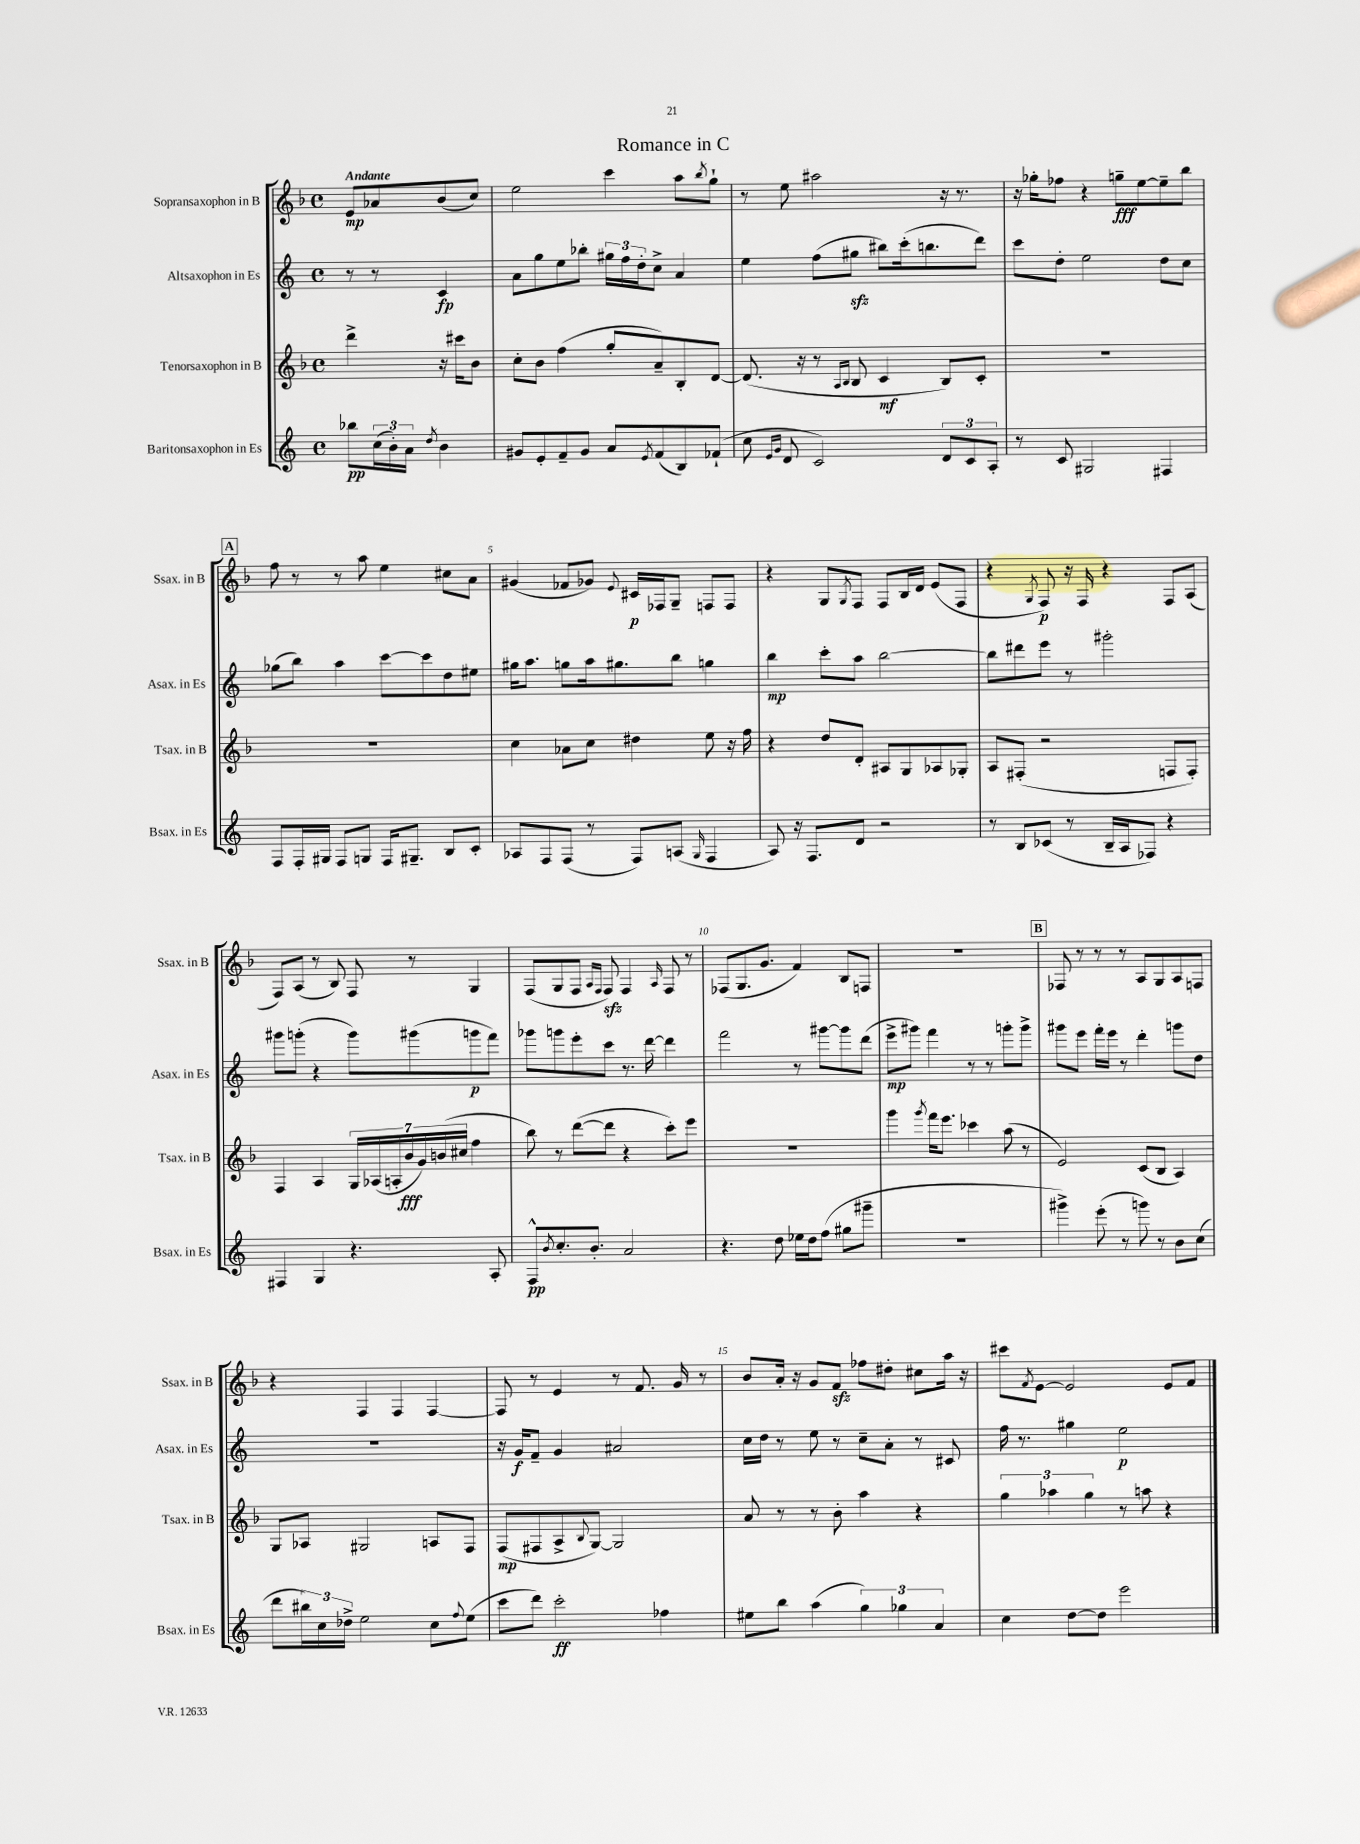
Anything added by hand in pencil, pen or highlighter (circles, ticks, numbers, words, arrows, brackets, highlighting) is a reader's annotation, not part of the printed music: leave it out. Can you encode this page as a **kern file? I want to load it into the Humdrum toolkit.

**kern	**kern	**kern	**kern
*staff4	*staff3	*staff2	*staff1
*clefG2	*clefG2	*clefG2	*clefG2
*k[]	*k[b-]	*k[]	*k[b-]
*M4/4	*M4/4	*M4/4	*M4/4
*met(c)	*met(c)	*met(c)	*met(c)
8bb-	4ddd^	8r	8e
(24cc	.	8r	8a-
24b')	.	.	.
24a	.	.	.
8qdd	.	.	.
4b	16r	4c	(8b-
.	16ccc#	.	.
.	8b-	.	8cc)
=	=	=	=
8g#	8cc'	8a	2ee
8e'	8b-	8gg	.
8f~	(4ff	8ee	.
8g#	.	8bb-'	.
8a	8gg'	24gg#	4ccc
.	.	24ff	.
.	.	24dd'	.
8qe	.	.	.
(8f	8a~)	8cc^	.
8B)	8B-'	4a	8aa
.	.	.	8qbb-
(8f-`	[8d	.	8gg`
=	=	=	=
8cc	(8.d]	4ee	8r
16qqe	.	.	.
16qqg	.	.	.
8d	.	.	8ee
.	16r	.	.
2c)	8r	(8ff	2aa#
.	16qqA	.	.
.	16qqB-	.	.
.	8B-	8gg#	.
.	4c	8bb#)	.
.	.	(16ccc'	.
.	.	8.bb	.
12d	8B-)	.	16r
.	.	.	8.r
12c	.	.	.
.	8c'	8ddd)	.
12A'	.	.	.
=	=	=	=
8r	1r	8ccc	16r
.	.	.	16gg-'
8c	.	8dd'	8ff-
2G#	.	2ee	4r
.	.	.	8gg~
.	.	.	[8ee
4F#	.	8dd	8ee~]
.	.	8cc	8bb-
=	=	=	=
8F	1r	(8gg-	8ff
16F'	.	8bb)	8r
16G#	.	.	.
8F	.	4aa	8r
8G	.	.	8aa
16F	.	[8ccc	4ee
8.G#~	.	.	.
.	.	8ccc]	.
8B	.	8dd	8cc#
8c'	.	8ee#	8a
=	=	=	=
8A-	4cc	16gg#	(4g#
.	.	8.aa	.
8F	.	.	.
(8F	8a-	8gg	8f-
8r	8cc	16aa	8g-)
.	.	8.gg#	.
.	.	.	8qqe
8F)	4dd#	.	16c#
.	.	.	16F-
(8A	.	8bb	8G~
16qqG	.	.	.
4F	8ee	4gg	8F
.	16r	.	8F
.	16ff	.	.
=	=	=	=
8A)	4r	4bb	4r
16r	.	.	.
8.F	.	.	.
.	8dd	8ccc'	8G
.	.	.	8qG
8d	8d'	8aa	8F
2r	8A#	[2bb	8F
.	8G	.	16B-
.	.	.	16d
.	8A-	.	(8e
.	8G-'	.	8F
=	=	=	=
8r	8A	8bb]	4r
8B	(8F#'	8ddd#	.
.	.	.	8qG
(8c-	2r	8eee	8F)
8r	.	8r	16r
.	.	.	16F
16B~	.	2ggg#'	4r
16A	.	.	.
8F-)	.	.	.
4r	8F	.	8F
.	8F')	.	(8A
=	=	=	=
4F#	4F	8ggg#	8F)
.	.	(8ggg'	(8A
4G	4A	4r	8r
.	.	.	8B-)
4.r	28G	8ggg)	8F
.	(28A-	.	.
.	28A'	.	.
.	28b-	.	.
.	.	(8ggg#	8r
.	28g)	.	.
.	(28b	.	.
.	28cc#	.	.
.	4ff	8ggg	4G
8A'	.	8fff)	.
=	=	=	=
8F^^	8bb-)	8ggg-	(8F
8qb	.	.	.
8.cc'	8r	8ggg	8G
.	([8ddd	8eee'	8F
8.b'	.	.	.
.	.	.	16qqA
.	.	.	16qqF
.	8ddd]	8ccc	8F)
2a	4r	8.r	4F
.	.	[16ddd	.
.	.	.	16qqA
.	8ccc')	4ddd]	8F
.	8eee	.	8r
=	=	=	=
4.r	1r	2fff	(8F-
.	.	.	8.G
.	.	.	8.g
8dd	.	.	.
16ee-	.	8r	4f)
16dd	.	.	.
(8ff	.	[8ggg#	.
8gg#	.	8ggg#]	8B-
8ggg#~	.	(8ddd	8F
=	=	=	=
1r	4ggg	8eee^	1r
.	.	8ggg#)	.
.	8qggg	.	.
.	16fff	4fff	.
.	8.eee	.	.
.	4ccc-	8r	.
.	.	8r	.
.	(8aa	8ggg'	.
.	8r	8ggg^	.
=	=	=	=
4ggg#^)	2e)	8ggg#	8F-
.	.	8eee	8r
(8eee'	.	16fff'	8r
.	.	16eee	.
8r	.	8r	8r
8ggg)	(8c	4ddd'	8A
8r	8B-	.	8G
8b	4A)	8ggg	8A
(8cc	.	8dd	8F
=	=	=	=
8ddd	8G	1r	4r
24bb#)	8A-	.	.
24cc	.	.	.
24dd-^	.	.	.
2ee	2G#	.	4F
.	.	.	4F
8cc	8A	.	[4F
8qqff	.	.	.
(8ee	8F	.	.
=	=	=	=
8ccc	(8F	16r	8F]
.	.	16g	.
8ddd)	8F#	8f~	8r
2ccc'	8A^	4g	4e
.	8qqB-	.	.
.	[8G)	.	.
.	2G]	2a#	8r
.	.	.	8.f
4ff-	.	.	.
.	.	.	16g
.	.	.	8r
=	=	=	=
8ee#	8a	16cc	8b-
.	.	16dd	.
8bb	8r	8r	16a'
.	.	.	16r
(4aa	8r	8ee	8g
.	8b-'	8r	8f
6gg)	4aa	8cc~	8ff-
.	.	8a'	8dd#'
6gg-	.	.	.
.	4r	8r	8cc#
6a	.	.	.
.	.	8c#	16aa
.	.	.	16r
=	=	=	=
4cc	6gg	16ff	8ccc#
.	.	8.r	.
.	.	.	8qf
.	.	.	[8e
.	6aa-	.	.
[8dd	.	4gg#	2e]
.	6gg	.	.
8dd]	.	.	.
2eee	8r	2ee	.
.	8aa	.	.
.	4r	.	8e
.	.	.	8f
==	==	==	==
*-	*-	*-	*-
